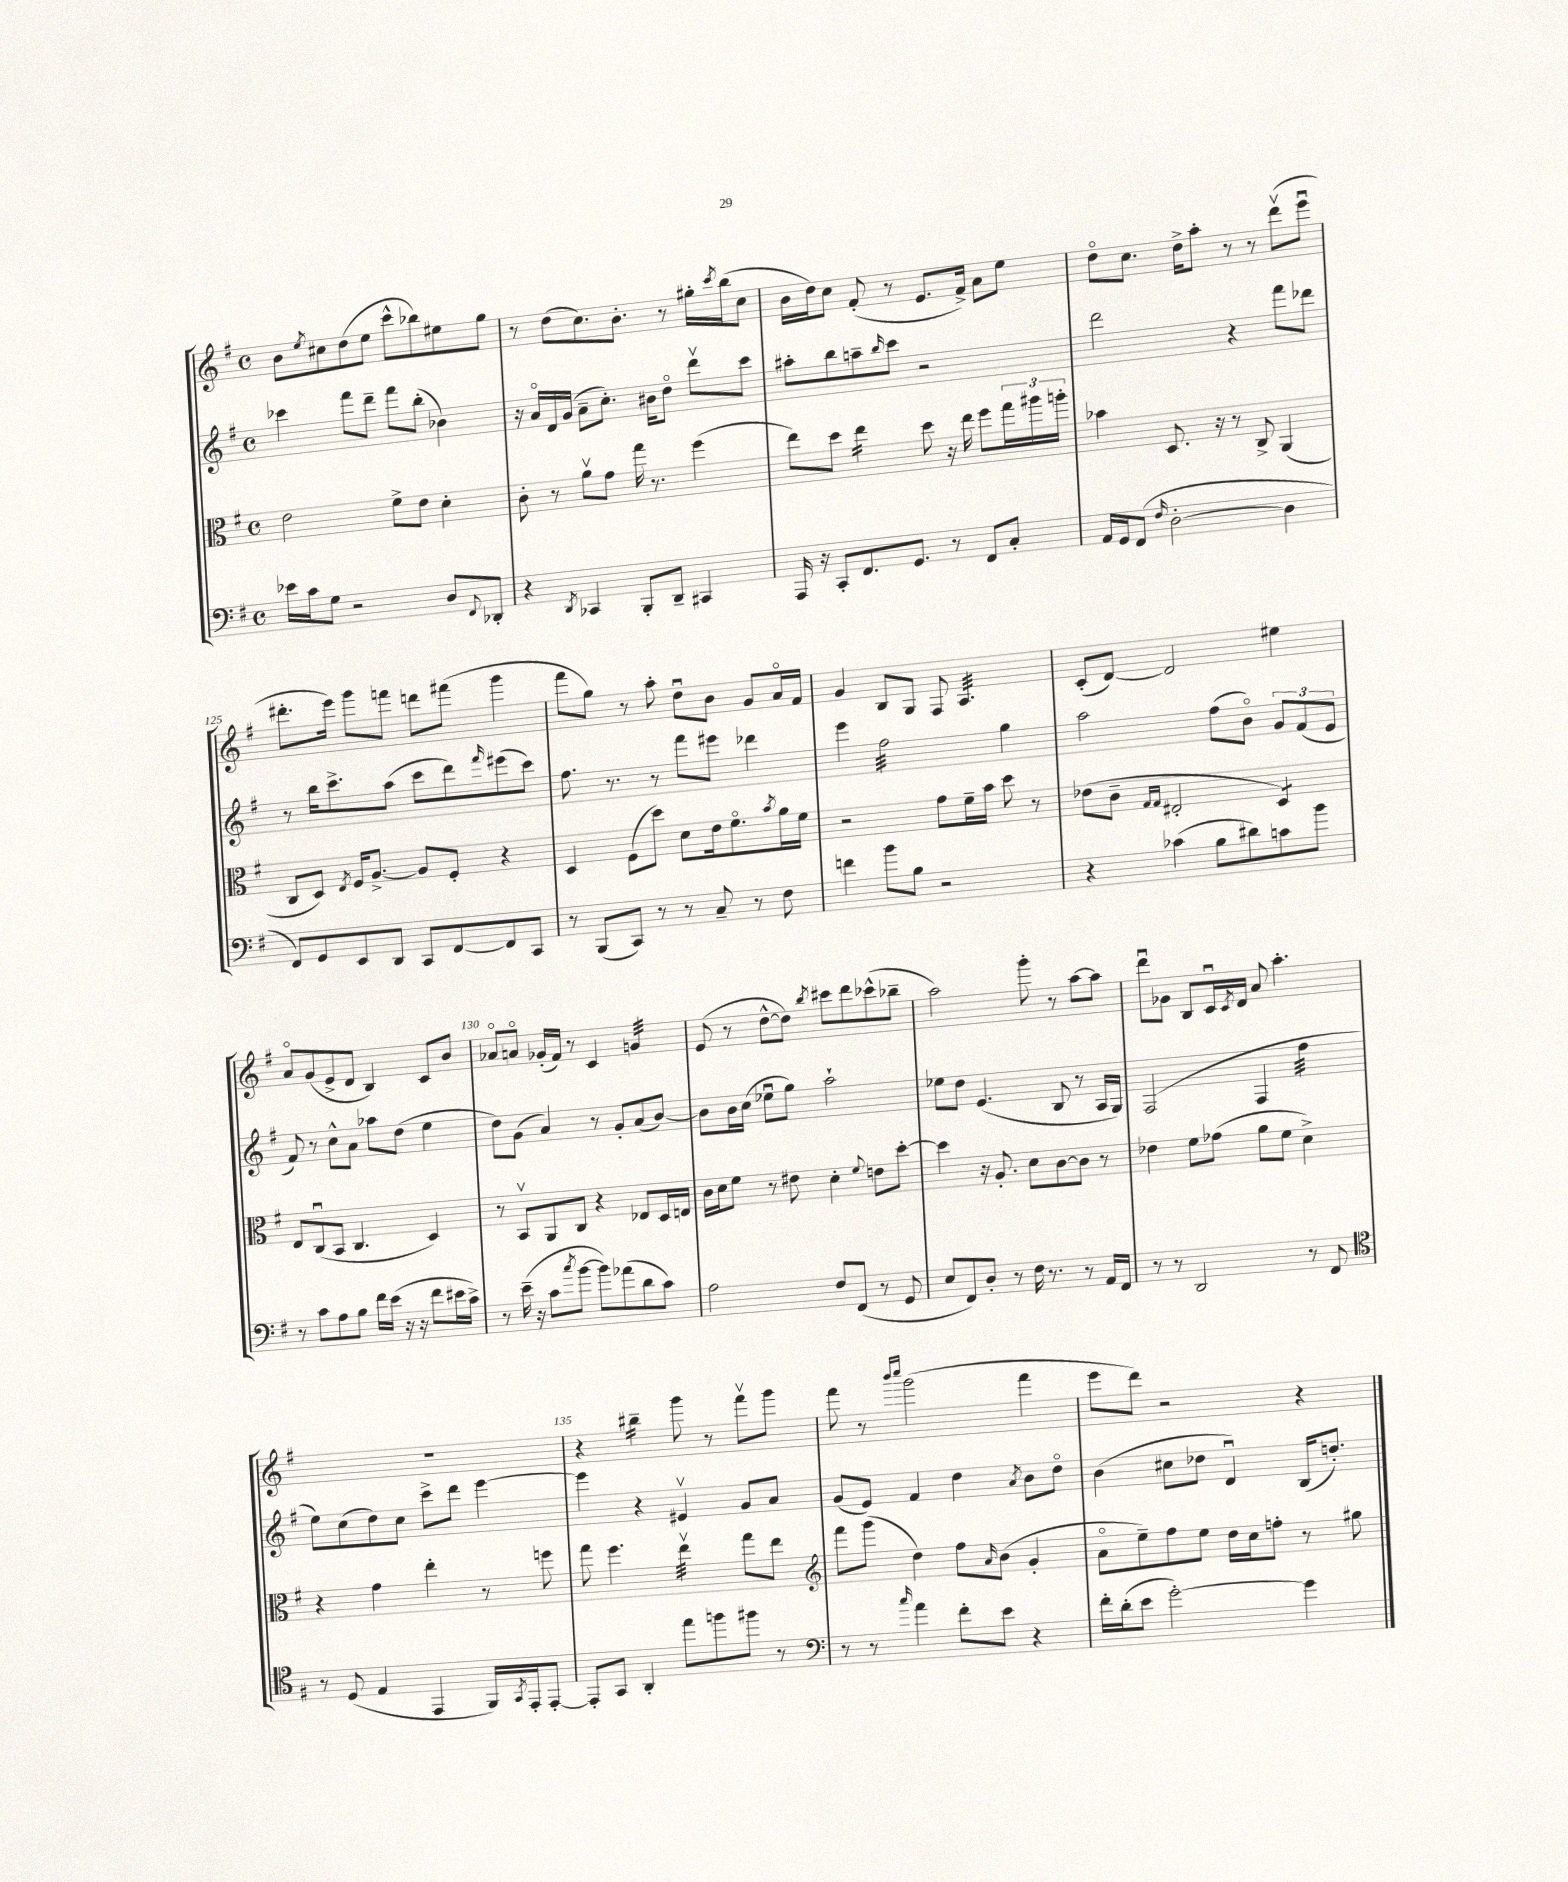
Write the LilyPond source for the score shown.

<<
\new StaffGroup <<
\new Staff = "s0" {
    \clef treble \key g \major \defaultTimeSignature \time 4/4
    b'8 \acciaccatura { e''8 } cis''8 d''8( e''8 c'''8-^ bes''8) eis''8 g''8 |
    r8 d''8( c''8.) b'8.-. r8 gis''16-. \acciaccatura { c'''8 } b''16( c''8 |
    b'16 d''16) c''8 fis'8-.( r8 e'8. fis'16->) a'8 e''8 |
    d''8\flageolet c''8. d''16-> a''8-. r8 r8 d'''8\upbow( e'''8\downbow |
    dis'''8.-. e'''16) g'''8 f'''8 d'''8 fis'''8( g'''4 |
    fis'''8 g''8) r8 a''8-. d''8\downbow b'8 g'8 a'16\flageolet fis'16 |
    g'4 b8 g8 fis8 a4.:32 |
    c'8-.( d'8~) d'2 eis''4 |
    a'8\flageolet g'8( e'8-> d'8 b4) c'8 b'8 |
    aes'8\flageolet a'8\flageolet ges'16-.( fis'16) r8 c'4 g'4:32 |
    e'8( r8 d''8~-^ d''8) \acciaccatura { b''8 } cis'''8 d'''8 ces'''8-^( bes''8-- |
    a''2) g'''8-. r8 a''8~ a''8 |
    d'''8\downbow ges'8 b8 c'16\downbow \acciaccatura { c'8 } d'16 a'8 a''4.-. |
    R1 |
    r4 bis''4:16-- g'''8 r8 fis'''8\upbow g'''8 |
    fis'''8 r8 \grace { b'''16 c''''16 } g'''2( fis'''4 |
    e'''8 d'''8) r2 r4 \bar "|." |
}
\new Staff = "s1" {
    \clef treble \key g \major \defaultTimeSignature \time 4/4
    ces'''4 fis'''8 d'''8-- fis'''8 b''8-.( bes'4) |
    r16 a'16\flageolet d'16 g'16( a'8-- c''8.-.) bis'16 d''8\flageolet d'''8\upbow c'''8 |
    ais''8-. b''8 a''8-- \grace { b''16 } c'''8 r2 |
    d'''2 r4 fis'''8 des'''8 |
    r8 b''16 c'''8.-> a''8( c'''8 d'''8) \grace { fis'''16 } eis'''8( c'''8) |
    fis''8. r8. r8 fis'''8 eis'''8 des'''4 |
    e'''4 fis''2:32 g''4 |
    a''2 fis''8( b'8\flageolet) \tuplet 3/2 { g'8 fis'8( e'8 } |
    fis'8) r8 c''8-^ a'8 aes''8 d''8( e''4 |
    d''8) g'8( a'4) r8 g'8-. a'8( b'8~) |
    b'8 b'16 c''16( ees''8\downbow g''8) a''2-! |
    ees''8 d''8 e'4.( b8 r8 a16 g16) |
    fis2( fis4 fis''4:32 |
    e''8) c''8( d''8) c''8 c'''8-> d'''8 e'''4~ |
    e'''4 r4 eis'4\upbow g'8 a'8 |
    g'8( e'8) fis'4 d''4 \acciaccatura { a'8 } b'8 d''8\flageolet |
    b'4( cis''8 des''8 d'4\downbow) b16( d''8.-.) \bar "|." |
}
\new Staff = "s2" {
    \clef alto \key g \major \defaultTimeSignature \time 4/4
    e'2 fis'8-> e'8 d'4-. |
    c'8-. r8 a'8\upbow g'8 g''16 r8. fis''4( |
    e''8) d''8 e''4:16 d''8 r16 e''16 fis''8 \tuplet 3/2 { g''16 ais''16 a''16-. } |
    bes'4 d8. r16 r8 c8-> a,4( |
    c8 d8) \acciaccatura { e8 } fis16 a8.~-> a8 fis8-. r4 |
    d4 fis8( d''8) d'8 e'16 fis'8.\flageolet \acciaccatura { b'8 } a'16 fis'16 |
    r2 g'8 fis'16-- b'16 d''8 r8 |
    ees'8( c'8-- \grace { g16 g16 } eis2-. d4:8) |
    e8 c8\downbow( b,8 c4. d4) |
    r8 b,8\upbow a,8 c8 r4 ees8 d16 e16 |
    c'16 d'16 fis'8 r8 eis'8 d'4-. \appoggiatura { fis'8 } e'8 d''8~-. |
    d''4 r16 a8.-. d'8 c'8~ c'8 r8 |
    ees'4 fis'8 ges'8( a'8 fis'8 d'4->) |
    r4 g'4 e''4-. r8 f''8 |
    g''8 fis''4. e''4:32\upbow g''8 e''8 |
    \clef treble fis'''8 g'''8( d''4) fis''8 \grace { a'16 } b'8( g'4-. |
    a'8\flageolet e''8--) fis''8 e''8 d''16 c''16 f''8-. r8 gis''8 \bar "|." |
}
\new Staff = "s3" {
    \clef bass \key g \major \defaultTimeSignature \time 4/4
    ees'16 c'16 g8 r2 d8 \appoggiatura { fis,8 } des,8-. |
    r4 \acciaccatura { d,8 } ces,4 b,,8-. d,8-- cis,4 |
    a,,16 r16 c,8-. fis,8. g,8. r8 fis,8 c8-. |
    a,16 g,16 fis,8( \grace { fis16 } d2~-. d4 |
    fis,8) g,8 e,8 d,8 c,8 fis,8~ fis,8 c,8 |
    r8 b,,8( c,8) r8 r8 c8-- r8 fis8 |
    f'4 b'8 b8 r2 |
    r4 ces'4( b8 dis'8) c'8 b'8 |
    r8 c'8 a8 b8 fis'16 e'16( r16 r16 fis'8 eis'16 c'16->) |
    r8 e'16--( r16 c'8 \acciaccatura { c''8 } b'8~ b'8) aes'8( d'8 c'8) |
    a2 fis8 fis,8( r8 g,8 |
    e8 fis,8) d8-. r8 fis16 r8. r8 a,16 fis,16 |
    r8 r8 d,2 r8 fis,8 |
    \clef tenor r8 d8( e4 e,4 fis,16) \acciaccatura { g,8 } e,16-. e,8~-. |
    e,8-. g,8 a,4-. e''8 f''8 fis''8 r8 |
    \clef bass r8 r8 \grace { c''16 } a'4 fis'8-. e'8 r4 |
    fis'16-. d'16-.( e'8 g'2~-.) g'4 \bar "|." |
}
>>
>>
\layout { \context { \Score currentBarNumber = #121 \override BarNumber.break-visibility = ##(#f #t #t) barNumberVisibility = #(every-nth-bar-number-visible 5) } }
